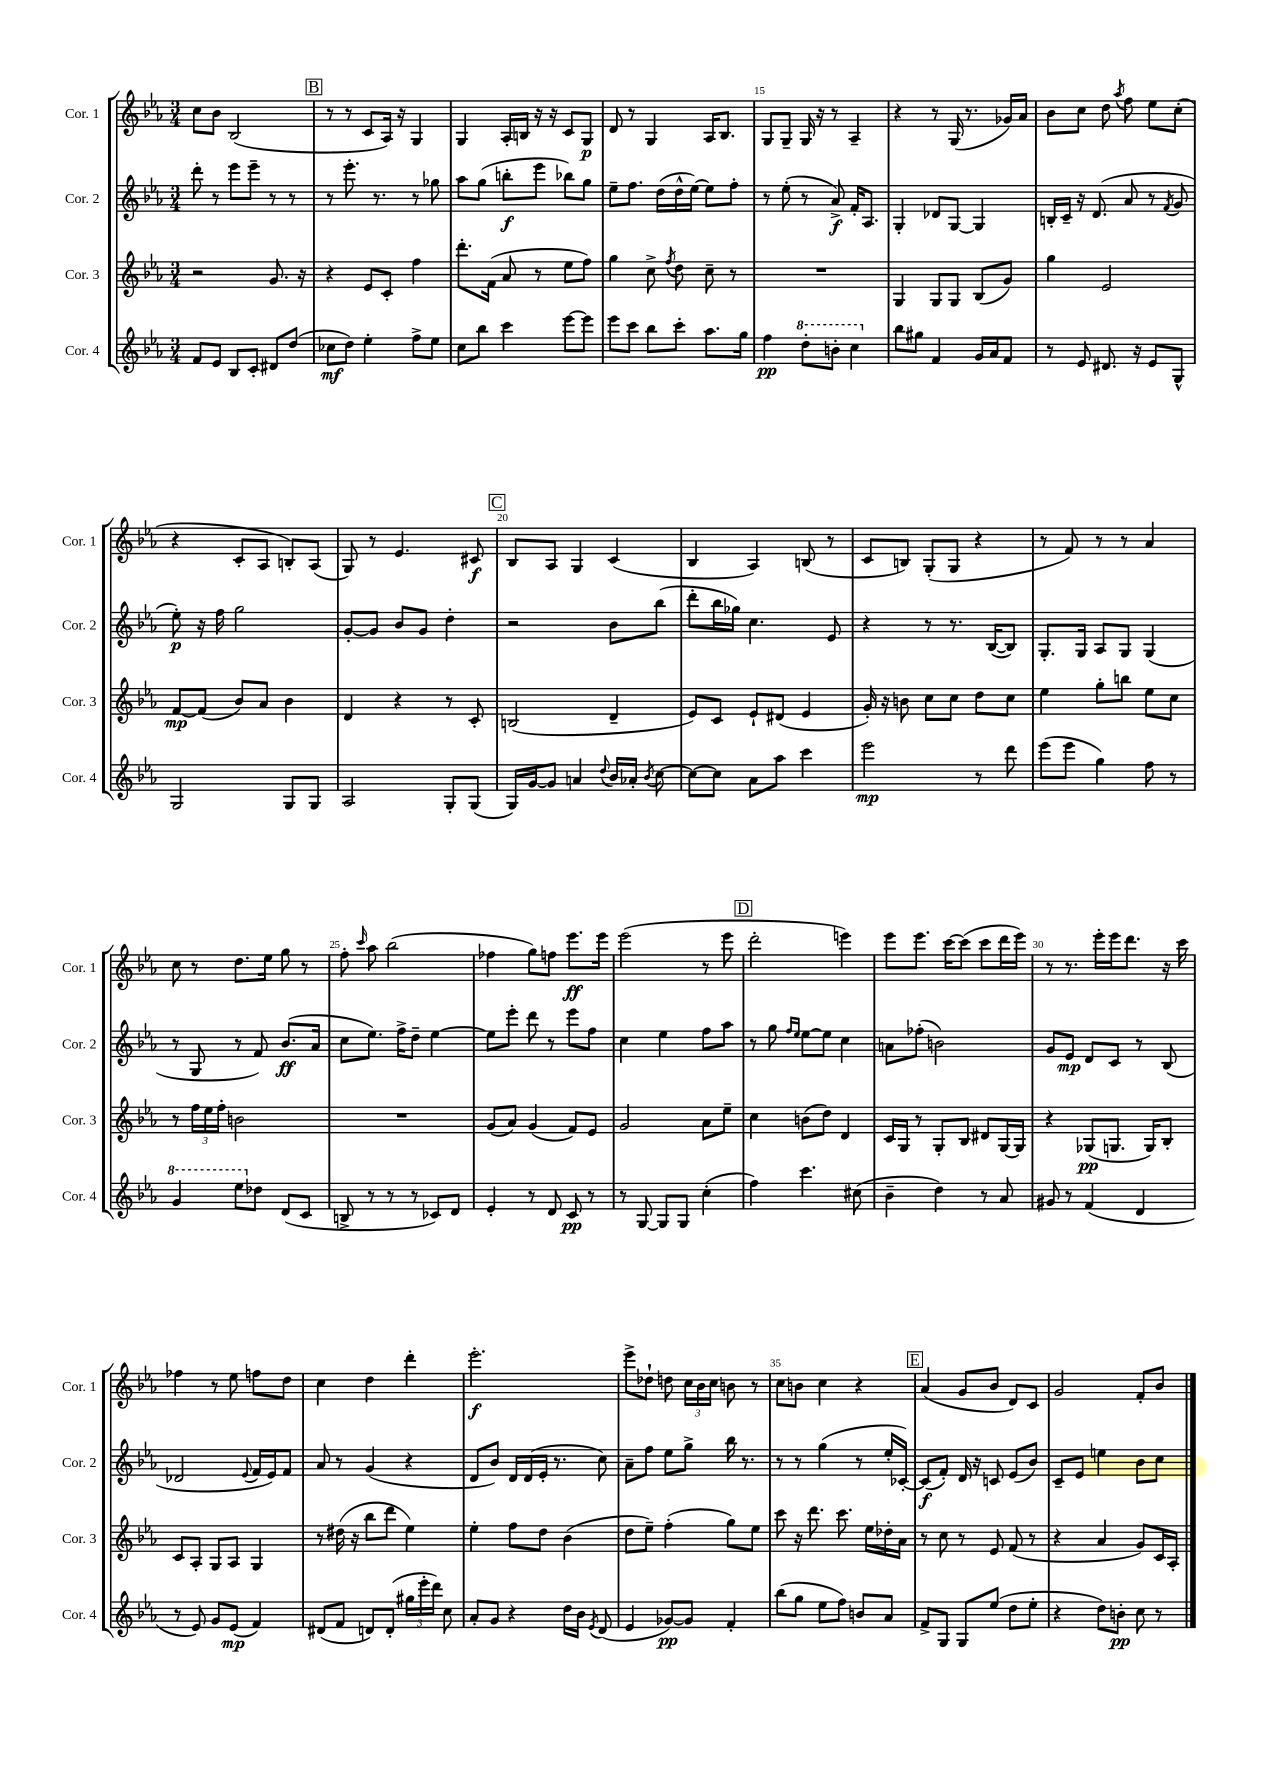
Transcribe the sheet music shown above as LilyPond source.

<<
\new StaffGroup <<
\new Staff = "s0" \with { instrumentName = "Cor. 1" shortInstrumentName = "Cor. 1" } {
    \clef treble \key ees \major \numericTimeSignature \time 3/4
    \autoBeamOff c''8[ bes'8] bes2( |
    \mark \markup { \box "B" } r8 r8 c'8[ aes16]) r16 g4 |
    g4 aes16[-. b16] r16 r16 c'8[ g8]\p |
    d'8 r8 g4 aes16[ bes8.] |
    g8[ g8]-- g16 r16 r8 aes4-- |
    r4 r8 g16( r8. ges'16[) aes'16] |
    bes'8[ c''8] d''8 \acciaccatura { aes''8 } f''8 ees''8[ c''8]-.( |
    r4 c'8[-. aes8] b8[-.) aes8]( |
    g8) r8 ees'4. cis'8\f |
    \mark \markup { \box "C" } bes8[ aes8] g4 c'4( |
    bes4 aes4) b8( r8 |
    c'8[ b8]) g8[-.( g8] r4 |
    r8 f'8) r8 r8 aes'4 |
    c''8 r8 d''8.[ ees''16] g''8 r8 |
    f''8-. \grace { c'''16 } aes''8 bes''2( |
    fes''4 g''8[) f''8] ees'''8.[\ff ees'''16] |
    ees'''2( r8 ees'''8 |
    \mark \markup { \box "D" } d'''2-. e'''4) |
    ees'''8[ ees'''8.] c'''16[~ c'''8]( c'''8[ d'''16 ees'''16]) |
    r8 r8. ees'''16[-. ees'''16 d'''8.] r16 c'''16 |
    fes''4 r8 ees''8 f''8[ d''8] |
    c''4 d''4 d'''4-. |
    ees'''2.-.\f |
    ees'''8[-> des''8]-! d''8 \tuplet 3/2 { c''16[ bes'16 c''16] } b'8 r8 |
    c''8[ b'8] c''4 r4 |
    \mark \markup { \box "E" } aes'4( g'8[ bes'8] d'8[) c'8] |
    g'2 f'8[-. bes'8] \bar "|." |
}
\new Staff = "s1" \with { instrumentName = "Cor. 2" shortInstrumentName = "Cor. 2" } {
    \clef treble \key ees \major \numericTimeSignature \time 3/4
    \autoBeamOff d'''8-. r8 ees'''8[ ees'''8]-- r8 r8 |
    \mark \markup { \box "B" } r8 ees'''8.-. r8. r8 ges''8 |
    aes''8[ g''8]( b''8[-.\f ees'''8] bes''8[) g''8] |
    ees''8[-- f''8.] d''16[( d''16-^ ees''16]~) ees''8[ f''8]-. |
    r8 ees''8-.( r8 aes'8->\f) f'16[-. aes8.] |
    g4-. des'8[ g8]~ g4 |
    b16[-. c'16]-- r16 d'8.( aes'8 r8 \acciaccatura { f'8 } g'8 |
    ees''8-.\p) r16 f''16 g''2 |
    g'8[~-. g'8] bes'8[ g'8] d''4-. |
    \mark \markup { \box "C" } r2 bes'8[ bes''8]( |
    d'''8[-. bes''16 ges''16]) c''4. ees'8 |
    r4 r8 r8. bes16[~( bes8]) |
    g8.[-. g16] aes8[ g8] g4( |
    r8 g8 r8 f'8) bes'8.[\ff( aes'16] |
    c''8[ ees''8.]) f''16[-> d''8]-- ees''4~ |
    ees''8[ ees'''8]-. d'''8 r8 ees'''8[ f''8] |
    c''4 ees''4 f''8[ aes''8] |
    \mark \markup { \box "D" } r8 g''8 \grace { f''16[ ees''16] } ees''8[~ ees''8] c''4 |
    a'8[ fes''8]-.( b'2) |
    g'8[ ees'8]\mp d'8[ c'8] r8 bes8( |
    des'2 \appoggiatura { ees'8 } f'16[ ees'16) f'8] |
    aes'8 r8 g'4( r4 |
    d'8[ bes'8]) d'16[ d'16( ees'16]-. r8. c''8) |
    aes'8[-- f''8] ees''8[ g''8]-> bes''16 r8. |
    r8 r8 g''4( r8 ees''16[-. ces'16]~-.) |
    \mark \markup { \box "E" } ces'8[\f( f'8]-.) d'16 r16 c'8 ees'8[( bes'8]) |
    c'8[-- ees'8] e''4 bes'8[ c''8] \bar "|." |
}
\new Staff = "s2" \with { instrumentName = "Cor. 3" shortInstrumentName = "Cor. 3" } {
    \clef treble \key ees \major \numericTimeSignature \time 3/4
    \autoBeamOff r2 g'8. r16 |
    \mark \markup { \box "B" } r4 ees'8[ c'8]-. f''4 |
    d'''8.[-. f'16]( aes'8 r8 ees''8[ f''8]) |
    g''4 c''8-> \acciaccatura { f''8 } d''8 c''8-- r8 |
    R2. |
    g4 g8[ g8] bes8[( g'8]) |
    g''4 ees'2 |
    f'8[~\mp f'8]( bes'8[) aes'8] bes'4 |
    d'4 r4 r8 c'8-. |
    \mark \markup { \box "C" } b2( d'4-- |
    ees'8[) c'8] ees'8[-! dis'8]( ees'4 |
    g'16-.) r16 b'8 c''8[ c''8] d''8[ c''8] |
    ees''4 g''8[-. b''8] ees''8[ c''8] |
    r8 \tuplet 3/2 { f''16[ ees''16 f''16]-. } b'2 |
    R2. |
    g'8[( aes'8]) g'4( f'8[) ees'8] |
    g'2 aes'8[ ees''8]-- |
    \mark \markup { \box "D" } c''4 b'8[( d''8]) d'4 |
    c'16[ g16] r8 g8[-. bes8] dis'8[ g16~ g16] |
    r4 ges8[\pp( g8.] g16[) bes8]-. |
    c'8[ aes8]-. g8[ aes8] g4 |
    r8 dis''16( r16 bes''8[ d'''8] ees''4) |
    ees''4-. f''8[ d''8] bes'4( |
    d''8[ ees''8]--) f''4-.( g''8[) ees''8] |
    c'''8 r16 d'''8. c'''8. ees''16[ des''16-. aes'16] |
    \mark \markup { \box "E" } r8 c''8 r8 ees'8 f'8( r8 |
    r4 aes'4 g'8[) c'16 aes16]-. \bar "|." |
}
\new Staff = "s3" \with { instrumentName = "Cor. 4" shortInstrumentName = "Cor. 4" } {
    \clef treble \key ees \major \numericTimeSignature \time 3/4
    \autoBeamOff f'8[ ees'8] bes8[ c'8]-. dis'8[ d''8]( |
    \mark \markup { \box "B" } ces''8[\mf d''8]) ees''4-. f''8[-> ees''8] |
    c''8[ bes''8] c'''4 ees'''8[~ ees'''8] |
    ees'''8[ c'''8] bes''8[ c'''8]-. aes''8.[ g''16] |
    f''4\pp \ottava #1 d'''8[-. b''8]-. c'''4 \ottava #0 |
    bes''8[ gis''8] f'4 g'16[ aes'16 f'8] |
    r8 ees'8 dis'8. r16 ees'8[ g8]-^ |
    g2 g8[ g8] |
    aes2 g8[-. g8]( |
    \mark \markup { \box "C" } g16[) g'16~ g'8] a'4 \appoggiatura { d''8 } bes'16[ aes'16]-. \acciaccatura { bes'8 } c''8~ |
    c''8[~ c''8] aes'8[ aes''8] c'''4 |
    ees'''2\mp r8 d'''8 |
    ees'''8[( ees'''8] g''4) f''8 r8 |
    \ottava #1 g''4 ees'''8[ \ottava #0 des''8] d'8[( c'8] |
    b8-> r8 r8 r8 ces'8[) d'8] |
    ees'4-. r8 d'8 c'8\pp r8 |
    r8 g8~ g8[ g8] c''4-.( |
    \mark \markup { \box "D" } f''4) c'''4. cis''8( |
    bes'4-- d''4) r8 aes'8 |
    gis'8 r8 f'4( d'4 |
    r8 ees'8) g'8[ ees'8]\mp( f'4) |
    dis'8[( f'8] d'8[) d'8]-.( \tuplet 3/2 { gis''16[ ees'''16-. d'''16]) } c''8 |
    aes'8[-. g'8] r4 d''16[ bes'16] \acciaccatura { ees'8 } d'8( |
    ees'4 ges'8[~\pp) ges'8] f'4-. |
    bes''8[( g''8] ees''8[ f''8]) b'8[ aes'8] |
    \mark \markup { \box "E" } f'8[-> g8] g8[ ees''8]( d''8[ ees''8]-. |
    r4 d''8[) b'8]-.\pp c''8 r8 \bar "|." |
}
>>
>>
\layout { \context { \Score currentBarNumber = #11 \override BarNumber.break-visibility = ##(#f #t #t) barNumberVisibility = #(every-nth-bar-number-visible 5) } }
